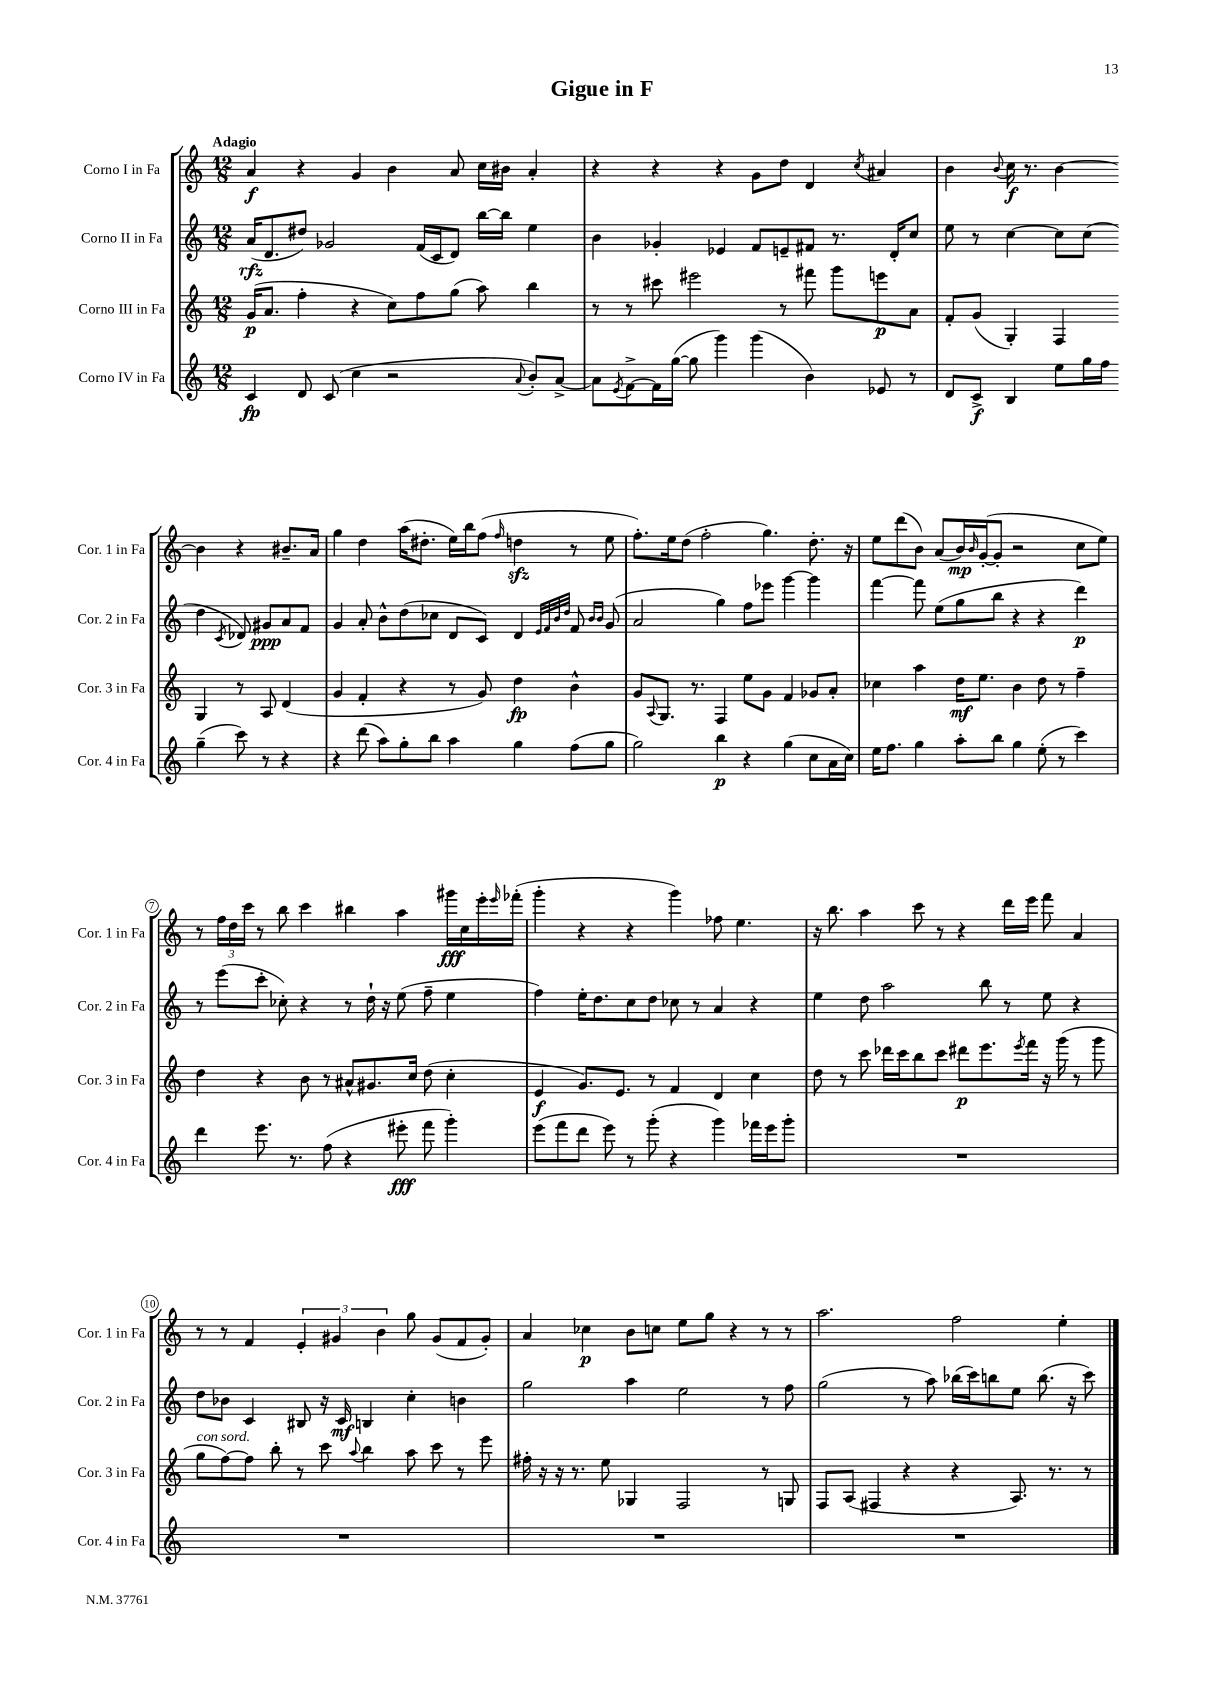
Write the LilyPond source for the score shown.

\header { title = "Gigue in F" }
<<
\new StaffGroup <<
\new Staff = "s0" \with { instrumentName = "Corno I in Fa" shortInstrumentName = "Cor. 1 in Fa" } {
    \clef treble \key c \major \numericTimeSignature \time 12/8 \tempo "Adagio"
    a'4\f r4 g'4 b'4 a'8 c''16 bis'16 a'4-. |
    r4 r4 r4 g'8 d''8 d'4 \acciaccatura { c''8 } ais'4 |
    b'4 \appoggiatura { b'8 } c''16\f r8. b'4~ b'4 r4 bis'8.-- a'16 |
    g''4 d''4 a''16( dis''8.-. e''16) b''16 f''8( \grace { f''16 } d''4\sfz r8 e''8 |
    f''8.-.) e''16 d''8( f''2-. g''4.) d''8.-. r16 |
    e''8 d'''8( b'8) a'8( b'16\mp) \grace { b'16 } g'16~-.( g'8-. r2 c''8 e''8) |
    r8 \tuplet 3/2 { f''16 d''16 c'''16 } r8 b''8 c'''4 bis''4 a''4 gis'''16\fff c''16 e'''16-. \grace { e'''16 } fes'''16-.( |
    g'''4-. r4 r4 g'''4) fes''8 e''4. |
    r16 b''8. a''4 c'''8 r8 r4 d'''16 e'''16 f'''8 a'4 |
    r8 r8 f'4 \tuplet 3/2 { e'4-. gis'4 b'4 } g''8 gis'8( f'8 gis'8-.) |
    a'4 ces''4\p b'8 c''8 e''8 g''8 r4 r8 r8 |
    a''2. f''2 e''4-. \bar "|." |
}
\new Staff = "s1" \with { instrumentName = "Corno II in Fa" shortInstrumentName = "Cor. 2 in Fa" } {
    \clef treble \key c \major \numericTimeSignature \time 12/8
    a'16\rfz( d'8. dis''8) ges'2 f'16( c'16 d'8) b''16~ b''16 e''4 |
    b'4 ges'4-. ees'4 f'8 e'8-- fis'8 r8. d'16-. c''8 |
    e''8 r8 c''4~ c''8 c''8( d''4 \acciaccatura { c'8 } des'8) gis'8\ppp a'8 f'8 |
    g'4 a'8-. b'8-^ d''8( ces''8 d'8 c'8) d'4 \grace { e'32 f'32 b'32 d''32 } f'8 \grace { b'16 b'16 } g'8( |
    a'2 g''4) f''8 ees'''8 g'''4~ g'''4 |
    f'''4~ f'''8 e''8( g''8 b''8 r4 r4 d'''4\p) |
    r8 e'''8( c'''8-. ces''8-.) r4 r8 d''16-! r16 e''8( f''8-- e''4 |
    f''4) e''16-. d''8. c''8 d''8 ces''8 r8 a'4 r4 |
    e''4 d''8 a''2 b''8 r8 e''8 r4 |
    d''8 bes'8 c'4 bis8 r16 c'16\mf b4 c''4-. b'4 |
    g''2 a''4 e''2 r8 f''8 |
    g''2( r8 a''8) bes''16( c'''16) b''8 e''8 b''8.( r16 c'''8) \bar "|." |
}
\new Staff = "s2" \with { instrumentName = "Corno III in Fa" shortInstrumentName = "Cor. 3 in Fa" } {
    \clef treble \key c \major \numericTimeSignature \time 12/8
    g'16\p( a'8. f''4-. r4 c''8) f''8 g''8( a''8) b''4 |
    r8 r8 cis'''8 eis'''2 r8 fis'''8 g'''8 e'''8\p a'8 |
    f'8-. g'8( g4-.) f4 g4 r8 a8 d'4( |
    g'4 f'4-. r4 r8 g'8) d''4\fp b'4-^ |
    g'8 \appoggiatura { a8 } g8. r8. f4 e''8 g'8 f'4 ges'8 a'8-. |
    ces''4 a''4 d''16\mf e''8. b'4 d''8 r8 f''4-- |
    d''4 r4 b'8 r8 ais'8-^ gis'8. c''16 d''8( c''4-. |
    e'4\f g'8.) e'8. r8 f'4 d'4 c''4 |
    d''8 r8 c'''8 des'''16 c'''16 b''8 c'''8 dis'''8\p e'''8. \acciaccatura { e'''8 } f'''16 r16 g'''16( r8 g'''8 |
    g''8^\markup { \italic "con sord." } f''8~) f''8 b''8-. r8 c'''8 \appoggiatura { a''8 } b''4 a''8 c'''8 r8 e'''8 |
    fis''16-. r16 r16 r8. e''8 ges4 f2 r8 g8 |
    f8 a8( fis4 r4 r4 a8.) r8. r8 \bar "|." |
}
\new Staff = "s3" \with { instrumentName = "Corno IV in Fa" shortInstrumentName = "Cor. 4 in Fa" } {
    \clef treble \key c \major \numericTimeSignature \time 12/8
    c'4\fp d'8 c'8( c''4 r2 \appoggiatura { a'8 } b'8-.) a'8~-> |
    a'8 \acciaccatura { e'8 } f'8~-> f'16 g''16~( g''8 g'''4) g'''4( b'4) ees'8 r8 |
    d'8 c'8->\f b4 e''8 g''16 f''16 g''4--( c'''8) r8 r4 |
    r4 d'''8( a''8) g''8-. b''8 a''4 g''4 f''8( g''8 |
    g''2) b''4\p r4 g''4( c''8 a'16 c''16) |
    e''16 f''8. g''4 a''8-. b''8 g''4 e''8-.( r8 c'''4) |
    d'''4 e'''8. r8. f''8( r4 eis'''8-.\fff f'''8 g'''4-.) |
    e'''8( f'''8 d'''8 e'''8) r8 g'''8-.( r4 g'''4) fes'''16 e'''16 g'''8-. |
    R1. |
    R1. |
    R1. |
    R1. \bar "|." |
}
>>
>>
\layout { \context { \Score \override BarNumber.stencil = #(make-stencil-circler 0.1 0.3 ly:text-interface::print) } }
